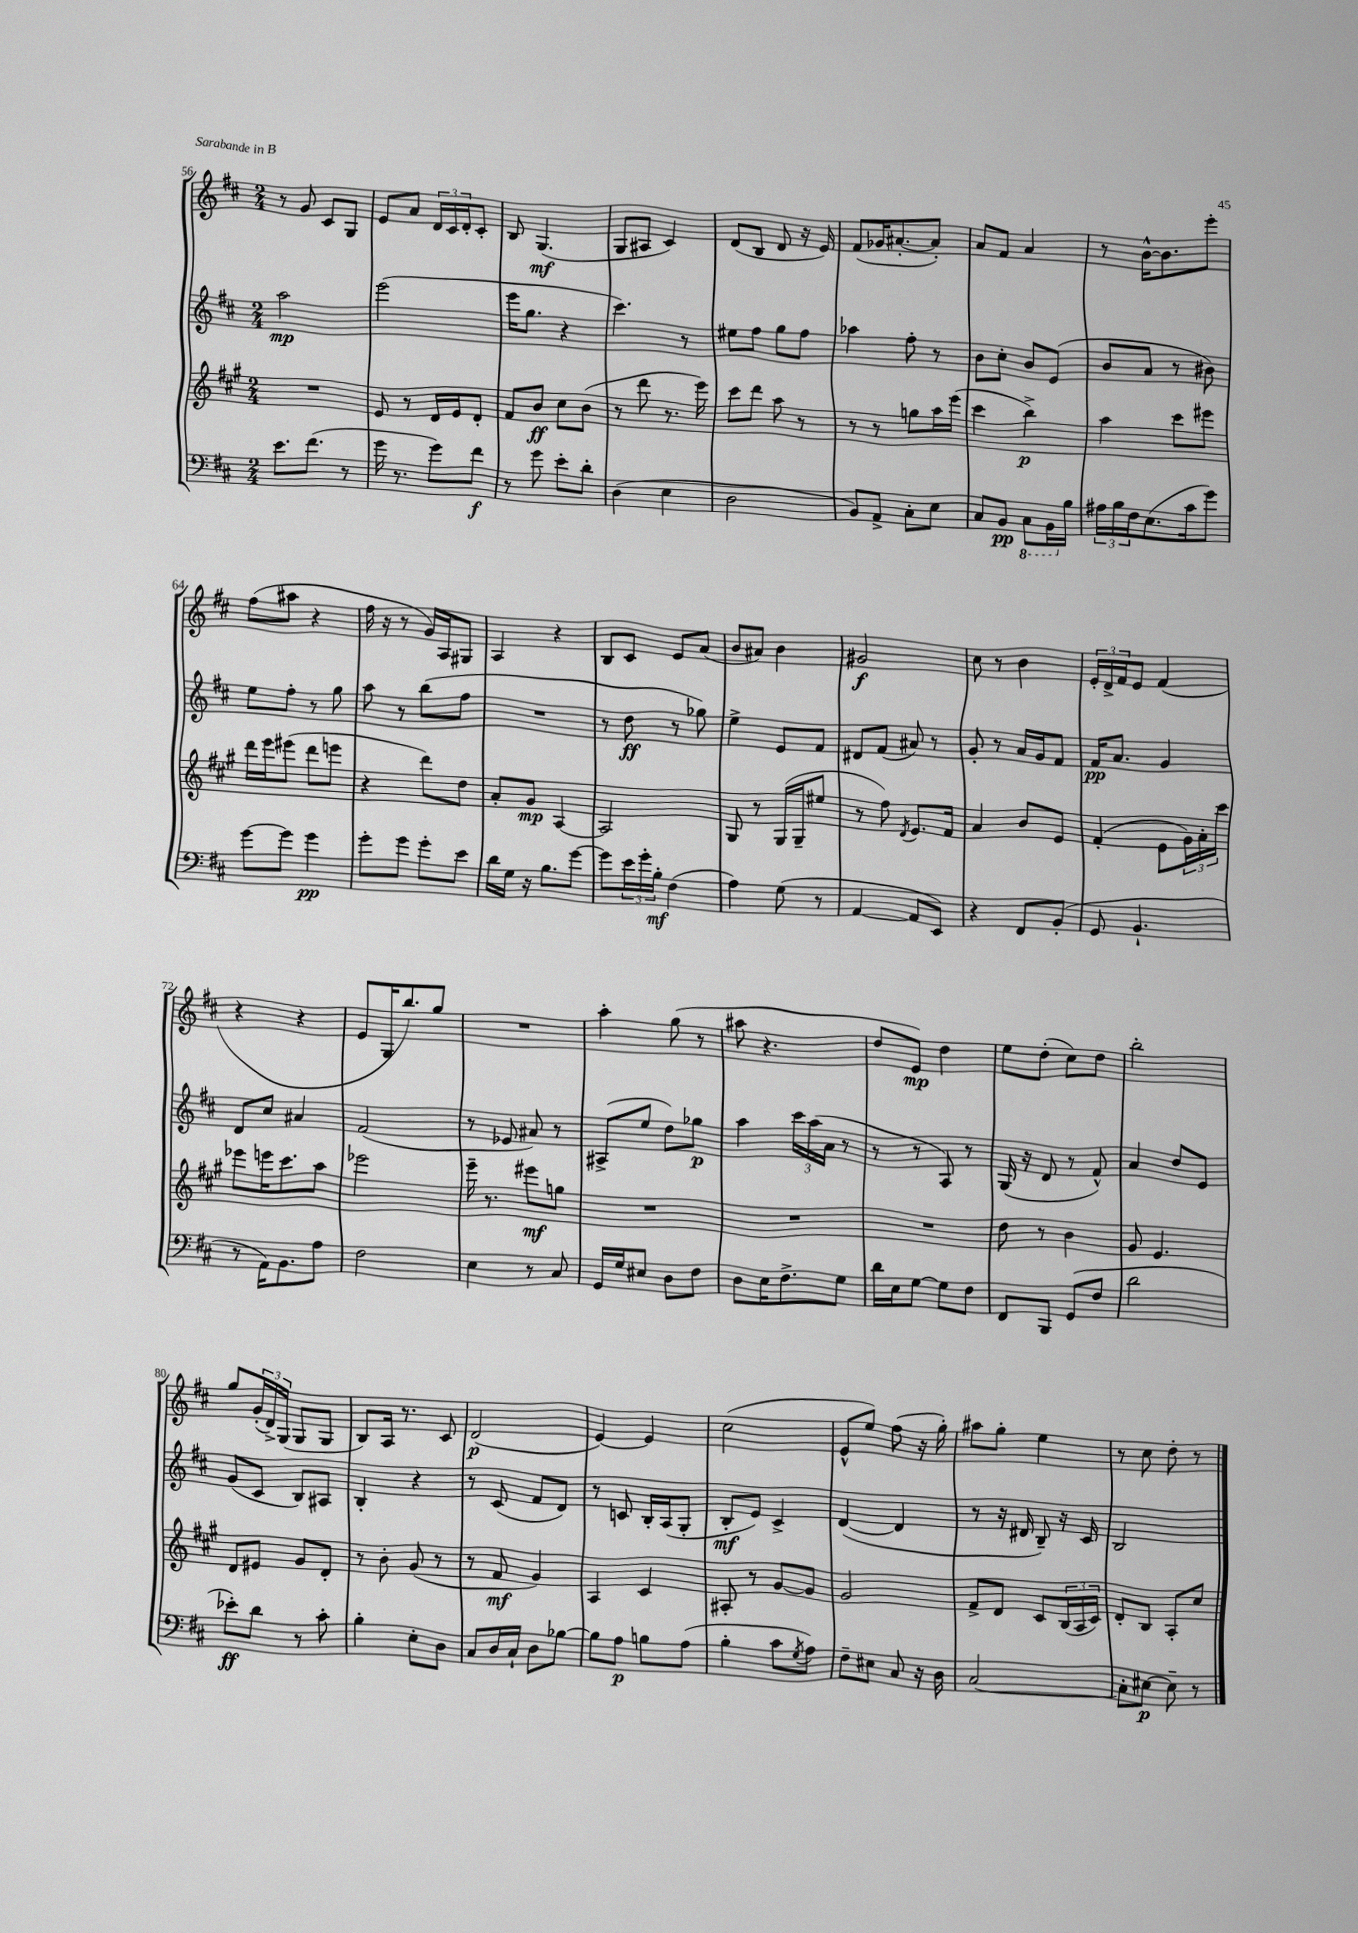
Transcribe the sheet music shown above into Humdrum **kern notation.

**kern	**kern	**kern	**kern
*staff4	*staff3	*staff2	*staff1
*clefF4	*clefG2	*clefG2	*clefG2
*k[f#c#]	*k[f#c#g#]	*k[f#c#]	*k[f#c#]
*M2/4	*M2/4	*M2/4	*M2/4
8.e\L	2r	2aa\	8r
.	.	.	8g/
(8.f#\J	.	.	.
.	.	.	8c#/L
8r	.	.	8G/J
=	=	=	=
16g\	8e/	(2eee\	8e/L
8.r	.	.	.
.	8r	.	8a/J
8g\L)	16d/LL	.	24d/LL
.	.	.	24c#/
.	16e/J	.	.
.	.	.	24d'/J
8f#\J	8d'/J	.	8c#'/J
=	=	=	=
8r	8f#/L	16eee\LK	8B/
.	.	8.gg\J	.
8g\	8b/J	.	(4.G/
8e'\L	8cc#\L	4r	.
8d'\J	(8b\J	.	.
=	=	=	=
(4D\	8r	4.ccc#\)	8G/L
.	8ddd\	.	8A#/J
4E\	8.r	.	4c#/)
.	.	8r	.
.	16eee\)	.	.
=	=	=	=
2D\	8ccc#\L	8ee#\L	(8d/L
.	8ddd\J	8ff#\J	8B/J
.	8aa\	8gg\L	8d/
.	8r	8ff#\J	16r
.	.	.	16e/)
=	=	=	=
8BB/L)	8r	4aa-\	(8f#/L
8AA^/J	8r	.	16g-/K
.	.	.	[8.a#'/
8C#'\L	8gg\L	8ff#'\	.
8E\J	16aa\L	8r	8a#'/]J)
.	(16eee\JJ	.	.
=	=	=	=
8C#/L	4ccc#\	8b\L	8a/L
8BB/J	.	8cc#'\J	8f#/J
8CC#\L	4bb^\)	8b/L	4a/
16BBB\L	.	(8e/J	.
16B\JJ	.	.	.
=	=	=	=
24A#\LL	4aa\	8b/L	8r
24B\	.	.	.
24F#\J	.	.	.
(8.E\	.	8a/J	[16b^^\LK
.	.	.	8.b\]
.	8ccc#\L	8r	.
16c#\k	.	.	.
8g\J)	8eee#\J	8b#\)	8eee'\J
=	=	=	=
[8g\L	16ddd\LL	8ee\L	(8ff#\L
.	16eee\J	.	.
8g\]J	(8eee#\J	8ff#'\J	8aa#\J
4g\	8ddd\L	8r	4r
.	8eee\J	8gg\	.
=	=	=	=
8g'\L	4r	8aa\	16ff#\
.	.	.	16r
8g\J	.	8r	8r
8g'\L	8ddd\L)	(8bb\L	16g/LL)
.	.	.	16A/J
8e\J	8dd\J	8ff#\J	8G#/J
=	=	=	=
16d\LL	8a'/L	2r	4A/
16G\JJ	.	.	.
16r	8g#/J	.	.
8.B\L	.	.	.
.	[4A/	.	4r
[8g\J	.	.	.
=	=	=	=
8g\]L	2A/]	8r	8B/L
24e\L	.	8dd\	8c#/J
24g'\	.	.	.
24B'\JJ	.	.	.
(4F#\	.	8r	8e/L
.	.	8gg-\)	(8a/J
=	=	=	=
4A\)	8G#/	4ee^\	8b/L
.	8r	.	8a#/J)
(8G\	(16G#/LL	8e/L	4b\
.	16G#~/J	.	.
8r	8ee#/J	8f#/J	.
=	=	=	=
[4AA/	8r	8d#/L	2g#/
.	8ff#\)	(8f#/J	.
.	8qd/	.	.
8AA/]L	8.e/L	8a#/)	.
8EE/J)	.	8r	.
.	16f#/Jk	.	.
=	=	=	=
4r	4a/	8g'/	8cc#\
.	.	8r	8r
8FF#/L	8b/L	16a/LL	4b\
.	.	16g/J	.
(8BB'/J	8e/J	8f#/J	.
=	=	=	=
8GG/	(4f#'/	16f#/LK	24e'/LL
.	.	.	24d^/
.	.	8.a/J	.
.	.	.	24f#/J
4.BB`/	.	.	8e/J
.	8e\L	4g/	(4f#/
.	24g#\L)	.	.
.	24a'\	.	.
.	24ccc#\JJ	.	.
=	=	=	=
8r	8eee-\L	8d/L	4r
16AA\LK)	16eee\K	8cc#/J	.
8.BB\	8.ccc#\	.	.
.	.	4a#/	4r
8A\J	8aa\J	.	.
=	=	=	=
2F#\	2eee-\	(2f#/	8e/L
.	.	.	16G/K
.	.	.	8.bb/)
.	.	.	8gg/J
=	=	=	=
4E\	16eee~\	8r	2r
.	8.r	.	.
.	.	8e-/	.
8r	8eee#\L	8a#/)	.
8C#/	8gg\J	8r	.
=	=	=	=
16GG/LL	2r	(8A#^/L	4aa'\
16G/J	.	.	.
8E#/J	.	8ee/J	.
8D\L	.	8dd\L)	(8gg\
8F#\J	.	8gg-\J	8r
=	=	=	=
8D\L	2r	4aa\	8aa#\
16E\K	.	.	4.r
8.F#^\	.	.	.
.	.	24ccc#\LL	.
.	.	(24aa\	.
.	.	24a\JJ	.
8G\J	.	8r	.
=	=	=	=
16d\LL	2r	8r	8dd/L
16E\J	.	.	.
[8G\J	.	8r	8e/J)
8G\]L	.	8A/)	4dd\
8F#\J	.	8r	.
=	=	=	=
8FF#/L	8dd\	(16G/	8ee\L
.	.	16r	.
8BBB/J	8r	8d/	(8dd'\J
(8GG/L	4b\	8r	8cc#\L)
8F#/J	.	8f#^^/)	8dd\J
=	=	=	=
2d\	8g#/	4a/	2bb'\
.	4.e/	.	.
.	.	8dd/L	.
.	.	8e/J	.
=	=	=	=
8e-'\L)	8d/L	(8g/L	8gg/L
8d\J	8e#/J	8c#/J	(24g'/L
.	.	.	24d^/)
.	.	.	(24G/JJ
8r	8g#/L	8B/L)	8G/L
8c#'\	8d'/J	8A#/J	8G/J
=	=	=	=
4B'\	8r	4B'/	8B/L)
.	8b'\	.	16A/Jk
.	.	.	8.r
8E'\L	(8g#/	4r	.
8D\J	8r	.	8c#/
=	=	=	=
8C#/L	8r	8r	(2d/
16D/L	8f#/	(8c#/	.
16C#`/JJ	.	.	.
8D\L	4g#/)	8f#/L	.
[8B-\J	.	8d/J)	.
=	=	=	=
8B-\]L	4A/	8r	[4e/)
8A\J	.	8c/	.
8B\L	4c#/	16B'/LL	4e/]
.	.	(16A/J	.
(8A\J	.	8G'/J	.
=	=	=	=
4B'\	8A#'/	8B'/L	(2cc#\
.	8r	8e/J)	.
8c#\L	[8g#/L	4c#^/	.
8qG/	.	.	.
8A\J)	8g#/]J	.	.
=	=	=	=
8F#~\L	2g#/	([4d/	8e^^/L
8E#\J	.	.	8ee/J)
8C#/	.	4d/]	(8ff#\
16r	.	.	16r
16D\	.	.	16gg'\)
=	=	=	=
[2C#/	8f#^/L	8r	8aa#\L
.	8d/J	16r	8gg'\J
.	.	16d#/	.
.	8c#/L	8B~/)	4ee\
.	(24B/L	16r	.
.	24A/	.	.
.	.	16c#/	.
.	24c#/JJ)	.	.
=	=	=	=
8C#'\]L	8d'/L	2B/	8r
[8E#\J	8B/J	.	8cc#\
8E#~\]	8A'/L	.	8dd'\
8r	8cc#/J	.	8r
==	==	==	==
*-	*-	*-	*-
